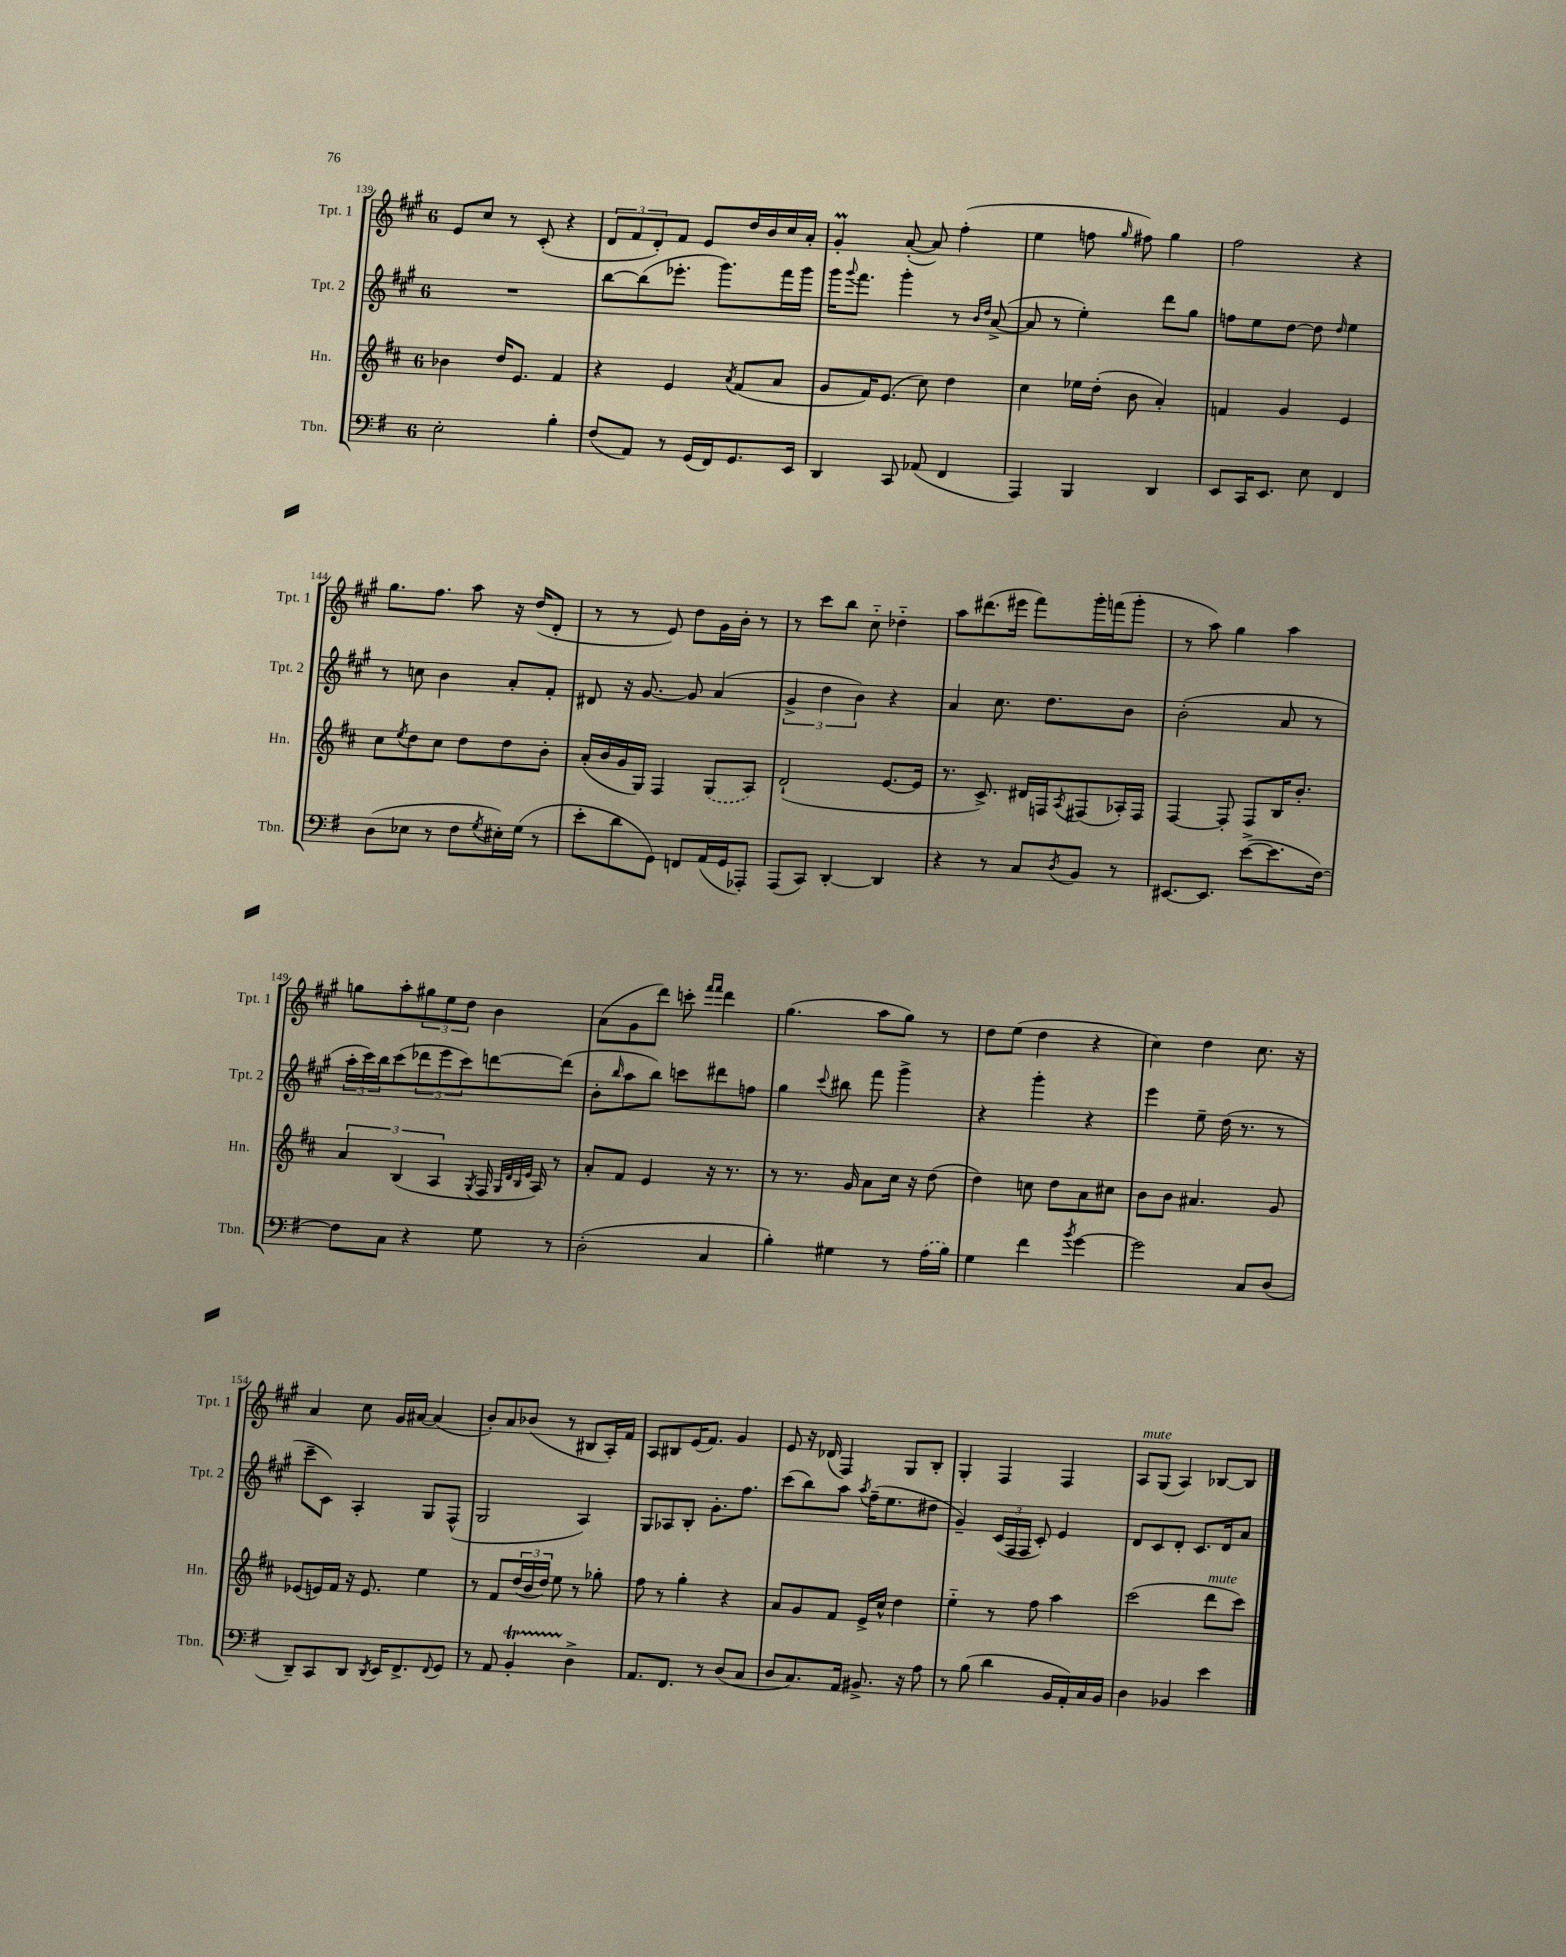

**kern	**kern	**kern	**kern
*staff4	*staff3	*staff2	*staff1
*clefF4	*clefG2	*clefG2	*clefG2
*k[f#]	*k[f#c#]	*k[f#c#g#]	*k[f#c#g#]
*M6/8	*M6/8	*M6/8	*M6/8
2E'	4b-	2.r	8e
.	.	.	8cc#
.	16dd	.	8r
.	8.e	.	.
.	.	.	(8c#'
4B'	4f#	.	4r
=	=	=	=
(8F#	4r	[8bb	12d
.	.	.	12f#
8AA)	.	(8bb]	.
.	.	.	12d')
8r	4e	8.eee-'	8f#
(16GG	.	.	8e
16FF#)	.	8.ggg#)	.
.	8qa	.	.
8.GG	(8f#	.	16dd
.	.	.	16b
.	8a	16fff#	16cc#
16EE	.	16ggg#	16a'
=	=	=	=
4DD	8g	16ggg#	4g#'
.	.	8qqggg#	.
.	.	8.fff#	.
.	16f#)	.	.
.	(8.e	.	.
8CC	.	4ggg#'	([8a'
(8AA-	8cc#)	.	8a])
4FF#	4dd	8r	(4ff#'
.	.	16qqb	.
.	.	16qqdd	.
.	.	([8a^	.
=	=	=	=
4AAA)	4cc#	8a]	4ee
.	.	8r	.
4BBB	16ee-	4ee')	8ff
.	(16dd'	.	.
.	.	.	16qqgg#
.	8b	.	8ff#)
4DD	4a')	8ddd	4gg#
.	.	8gg#	.
=	=	=	=
8EE	4f	8ff	2ff#
16CC	.	8ee	.
8.EE	.	.	.
.	4g	[8dd	.
8E	.	8dd]	.
.	.	16qqdd	.
4FF#	4e	4ee	4r
=	=	=	=
(8D	8cc#	8r	8.gg#
.	8qee	.	.
8E-	8dd	8cc	.
.	.	.	8.ff#
8r	8cc#	4b	.
8F#	8dd	.	8aa
8qG	.	.	.
16E#')	8dd	8a'	16r
(16G	.	.	(16dd
8r	8b'	8f#'	8d'
=	=	=	=
8e'	(16a'	8d#	8r
.	16b	.	.
8d	16g	16r	8r
.	16G)	[8.g#	.
8GG)	4F#	.	8e)
8FF	.	8g#]	8dd
(16AA	(8G	(4a	16g#
16GG	.	.	16b'
8AAA-')	8A)	.	8r
=	=	=	=
(8AAA	(2d`	6g#^	8r
8CC)	.	.	8ccc#
.	.	6dd	.
[4DD'	.	.	8bb
.	.	6b)	.
.	.	.	8cc#'~
4DD]	[8.e	4r	4dd-'~
.	16e]	.	.
=	=	=	=
4r	8.r	4a	8aa
.	.	.	(8.ddd#
.	8.c#^)	.	.
8r	.	8.cc#	.
.	.	.	16eee#
8C	16d#	.	8fff#)
.	16F	8.dd	.
8qD	8qA	.	.
8BB	(8F#	.	16ggg#'
.	.	.	(16fff
8r	16A-')	8b	8ggg#'
.	16F#	.	.
=	=	=	=
[8.EE#	[4F#	(2b'	8r
.	.	.	8aa)
8.EE#]	.	.	.
.	8F#']	.	4gg#
([8e^	8F#	.	.
8.e]	16B	8a	4aa
.	8.b'	.	.
.	.	8r	.
[16F#)	.	.	.
=	=	=	=
8F#]	6a	24aa'	8gg
.	.	24ccc#)	.
.	.	24bb	.
8C	.	(8ccc#	8aa'
.	(6B	.	.
4r	.	12ddd-	12gg#
.	6A	12eee	12ee
.	.	12ccc#)	12dd
.	8qG	.	.
8G	16F#	[8ddd	4b
.	32qqG	.	.
.	32qqd	.	.
.	32qqB	.	.
.	32qqe	.	.
.	16A)	.	.
8r	8r	(8ddd]	.
=	=	=	=
(2D'	8a'	8b'	(8a
.	.	16qqbb	.
.	8f#	8aa	8g#
.	4e	8bb)	8ddd)
.	.	8ccc	8ccc'
.	.	.	16qqfff#
.	.	.	16qqfff#
4C	16r	8ddd#	4ddd
.	8.r	.	.
.	.	8ff	.
=	=	=	=
4B')	8r	4gg#	(4.gg#
.	8.r	.	.
.	.	8qqccc#	.
4G#	.	8bb#	.
.	16g	.	.
.	8a	8fff#	8aa
8r	16cc#	4ggg#^	8gg#)
.	16r	.	.
(16A	(8dd	.	8r
16B)	.	.	.
=	=	=	=
4G	4dd)	4r	8dd
.	.	.	(8ee
4f#	8cc	4ggg#'	4dd
.	8dd	.	.
8qb	.	.	.
[4g	8a	4r	4r
.	8cc#	.	.
=	=	=	=
2g]	8b	4eee	4cc#)
.	8b	.	.
.	4.a#	8ee~	4dd
.	.	(16dd	.
.	.	8.r	.
8C	.	.	8.cc#
(8D	8g	8r	.
.	.	.	16r
=	=	=	=
8DD~)	(8e-	8ccc#~	4a
8CC	16e)	8c#)	.
.	16f#	.	.
8DD	16r	4A'	8cc#
.	8.e	.	.
8qDD	.	.	.
16EE	.	.	16g#
8.FF#^	.	.	[16a#
.	4ee	8G#	(4a#]
8qqFF#	.	.	.
8GG	.	(8F#^^	.
=	=	=	=
8r	8r	2G#	8b')
8AA	8f#	.	8a
4BB'	(24dd	.	(8b-
.	24b	.	.
.	24dd)	.	.
.	8ee	.	8r
4D^	8r	4A)	8B#
.	8gg-'	.	16A')
.	.	.	16f#
=	=	=	=
8.AA	8ff#	8G#	8A
.	8r	8A-	8B#
8.FF#	.	.	.
.	4gg'	8B'	(16e
.	.	.	8.f#)
8r	.	8.g#'	.
(8D	4r	.	4g#
.	.	8.ff#	.
8C	.	.	.
=	=	=	=
8D	8a	(8ccc#	8e
8.C)	8g	8bb)	16r
.	.	.	(16d-
.	8f#	8aa	4F#)
16AA	.	.	.
.	.	8qaa	.
8.BB#^	16e^	(16ff#~	.
.	16cc#^^	8.ee	.
.	4dd	.	8G#
16r	.	.	.
8A	.	8dd#	8B'
=	=	=	=
8r	4ee'~	4g#~)	4G#'
(8B	.	.	.
4d	8r	(24c#	4F#
.	.	24F#	.
.	.	24F#	.
.	8ff#	8c#')	.
16BB	4aa	4e	4F#
16AA')	.	.	.
16C	.	.	.
16BB	.	.	.
=	=	=	=
4D	(2ccc#	8d	8A
.	.	8c#	(8G#
4BB-	.	8d'	4A)
.	.	8.c#	.
4e	8ddd	.	[8B-
.	.	16d	.
.	8ccc#)	8a	8B-]
==	==	==	==
*-	*-	*-	*-
